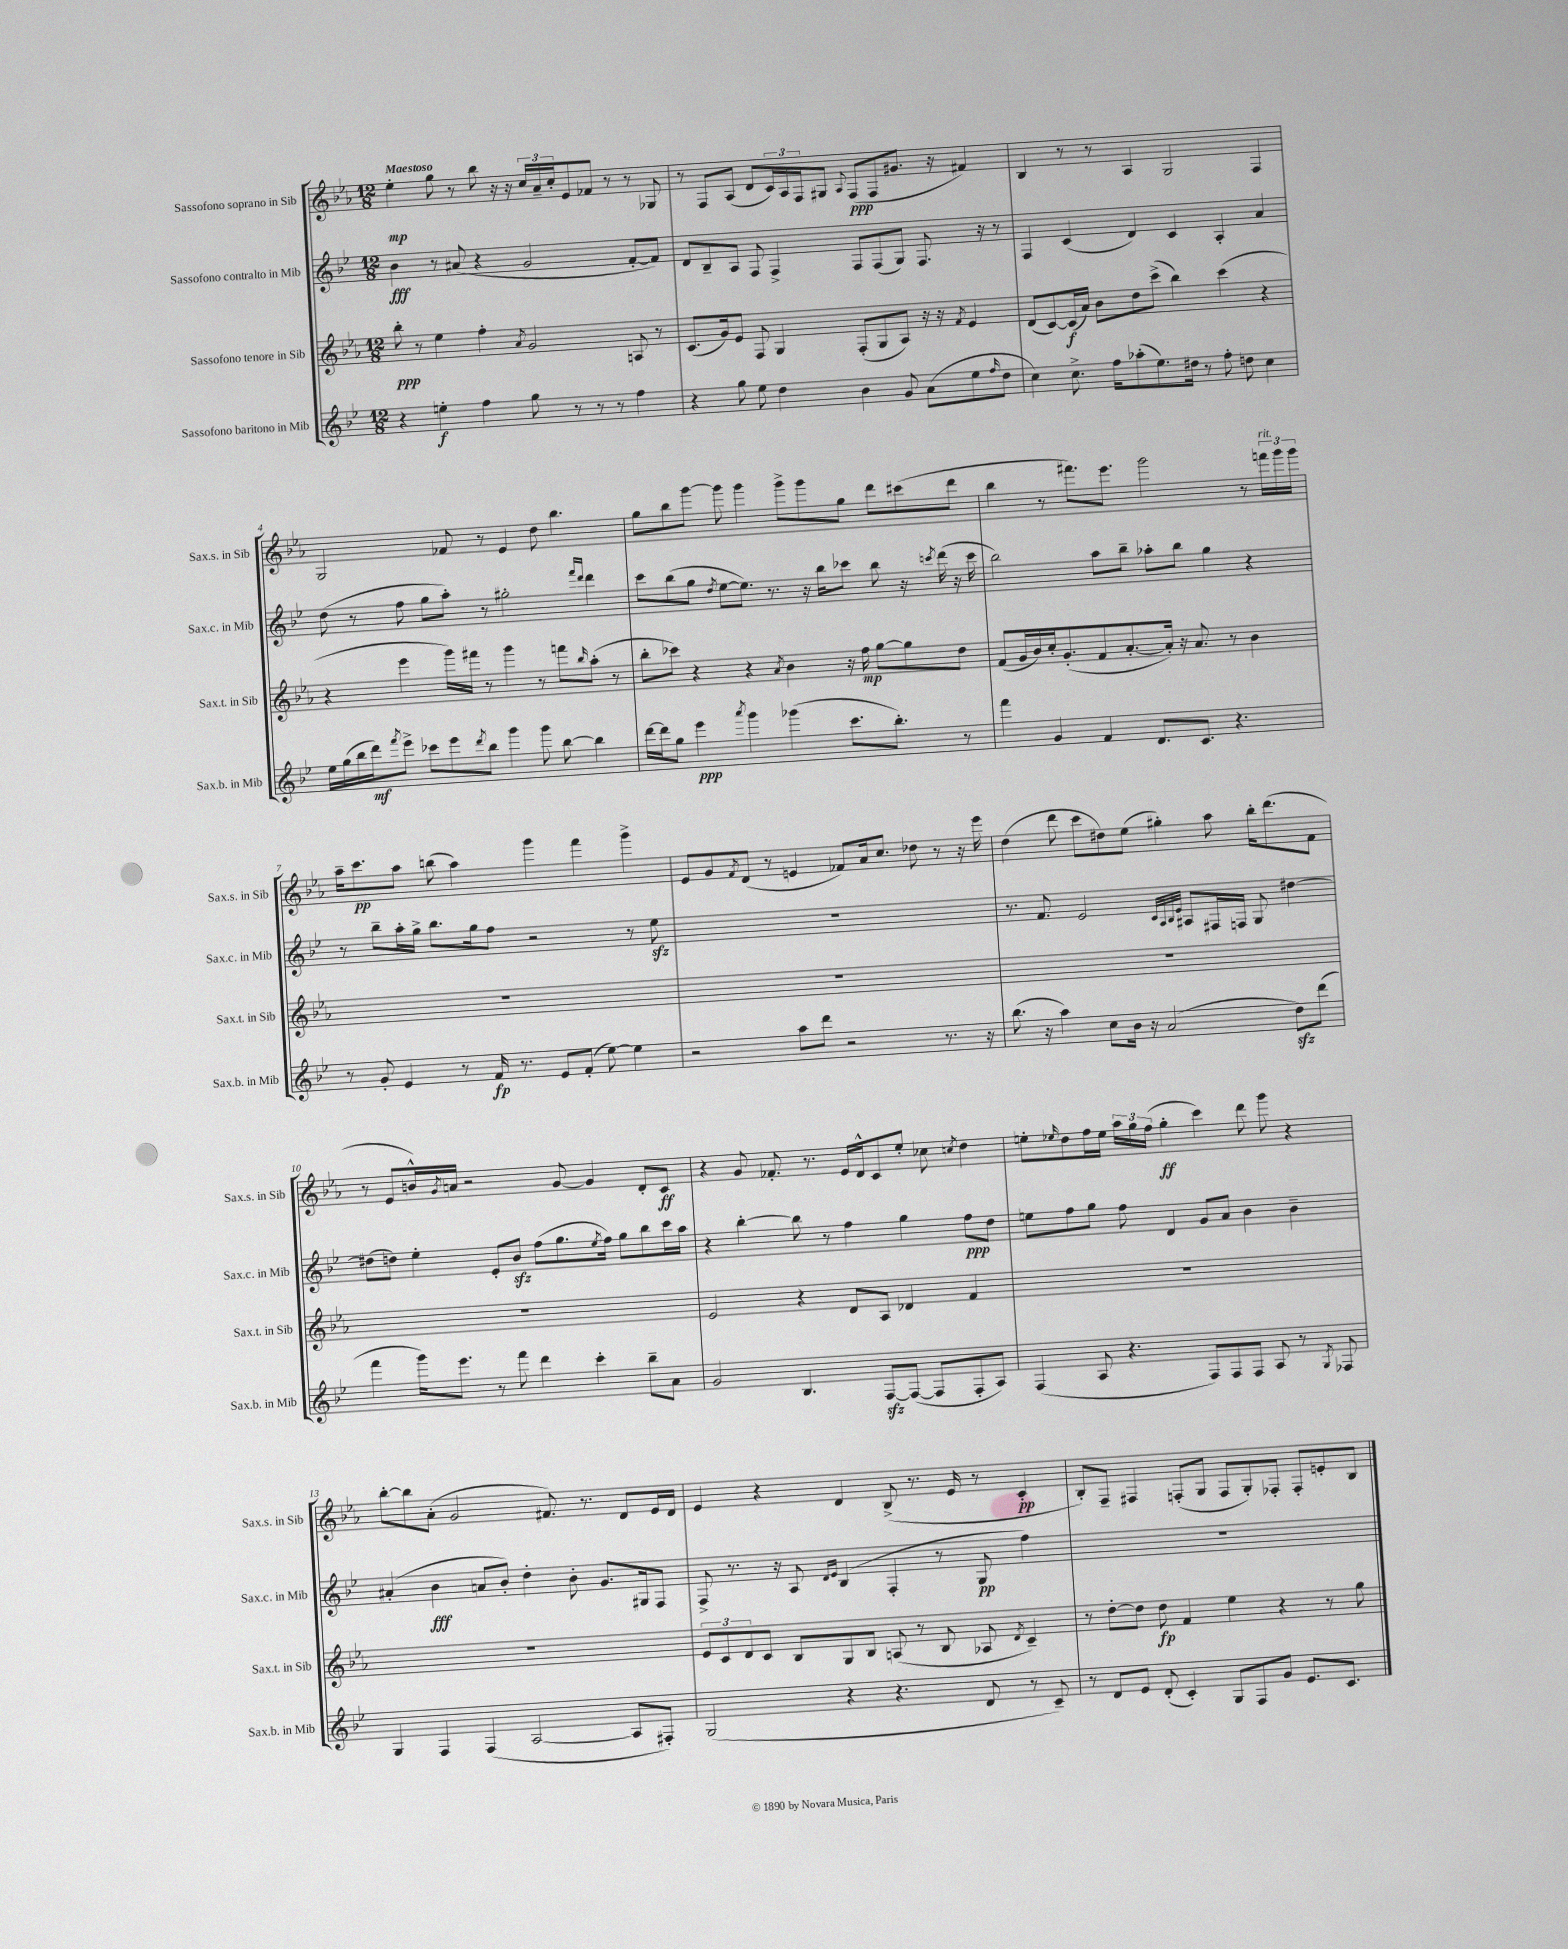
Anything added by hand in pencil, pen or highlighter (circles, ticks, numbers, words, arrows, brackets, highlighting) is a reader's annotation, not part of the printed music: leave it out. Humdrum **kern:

**kern	**kern	**kern	**kern
*staff4	*staff3	*staff2	*staff1
*clefG2	*clefG2	*clefG2	*clefG2
*k[b-e-]	*k[b-e-a-]	*k[b-e-]	*k[b-e-a-]
*M12/8	*M12/8	*M12/8	*M12/8
4r	8bb-'	4b-	4ee-'
.	8r	.	.
4ee'	4ee-	8r	8gg
.	.	(8a#	8r
4ff	4ff'	4r	8bb-
.	.	.	16r
.	.	.	16r
.	8qa-	.	.
8gg	2g	2g	24cc
.	.	.	24a-~
.	.	.	24cc'
8r	.	.	8e-
8r	.	.	8f-
8r	.	.	8r
4ff	8A	[8f'	8r
.	8r	8f])	8G-
=	=	=	=
4r	(8.c	8d	8r
.	.	8B-~	8F
.	16g)	.	.
8gg	8e-	8A	(8A-
8ee-	8F	8F	8d
4dd	4G	4F^	24c)
.	.	.	24A-
.	.	.	24F
.	.	.	8G#
.	.	.	8qqA-
4b-	(8F'	8F	(8F
.	8G	(8F	8F
8g	8A-)	8G)	8.g#
(8a	16r	8.F	.
.	16r	.	16r
.	8qf	.	.
8ee-	4e-	.	4f#)
.	.	16r	.
16qqff	.	.	.
8dd	.	8r	.
=	=	=	=
4cc)	(8d	4F	4B-
.	[8c)	.	.
8.cc^	(16c]	(4c	8r
.	16a-)	.	.
.	8b-	.	8r
16ff	.	.	.
(8aa-'	8dd	4d)	4A-
8.ee-)	(8ccc^	.	.
.	4bb-)	4c	2G
16dd#	.	.	.
8r	.	.	.
8ff'	(4ccc	4A'	.
8dd	.	.	.
4cc	4r	4a	4F
=	=	=	=
16ee-	4r	(8dd	2G
(16gg	.	.	.
16bb-	.	8r	.
16ddd)	.	.	.
8qfff	.	.	.
8eee-^	4eee-	8ff	.
8ccc-	.	8gg	.
8eee-	16ggg)	8aa')	8f-
.	16fff#	.	.
8qddd	.	.	.
8bb-	8r	8r	8r
4ggg	4ggg	2gg#'	4e-
8ggg	8r	.	8dd
[8bb-	8fff	.	4.bb-
.	.	16qqfff	.
.	16qqbb-	16qqddd	.
4bb-]	(8aa-'	4ddd	.
.	8r	.	.
=	=	=	=
[16ddd	8bb-'	8ccc	8gg
16ddd]	.	.	.
8gg	8ccc-)	(8bb-	8bb-
4eee-	4r	8gg	[8ggg
.	.	8qdd	.
.	.	[8ee-	8ggg]
8qaaa	.	.	.
4ggg	4r	8.ee-])	4ggg
.	.	8.r	.
.	8qa-	.	.
(4ggg-	4b-	.	8ggg^
.	.	16r	8ggg
.	.	16bb-	.
8.ccc	16r	8ccc-	8gg
.	16ff	.	.
.	[8gg	8bb-	8ddd
8.bb-')	.	.	.
.	8gg]	16r	(8ccc#
.	.	8qccc	.
.	.	(16ddd	.
8r	8dd	16r	8ddd
.	.	16ccc	.
=	=	=	=
4fff	(8f	2bb-)	4bb-
.	16g	.	.
.	16b-)	.	.
4g	16cc'	.	8r
.	(8.g'	.	.
.	.	.	8.fff#)
4f	8f	8aa	.
.	.	.	8.eee-
.	[8.a-'	8bb-~	.
8.d	.	8aa-'	2ggg
.	16a-'])	.	.
.	16r	8bb-	.
8.c	8.a-	.	.
.	.	4gg	.
4.r	8r	.	.
.	4b-	4r	8r
.	.	.	24fff
.	.	.	24ggg
.	.	.	24ggg
=	=	=	=
8r	1.r	8r	16aa-~
.	.	.	8.ccc
8g'	.	8bb-~	.
4e-	.	16aa'	8aa-
.	.	16gg^	.
.	.	8.bb-	(8bb
8r	.	.	4aa-)
.	.	16gg	.
16f	.	8ff	.
8.r	.	.	.
.	.	2r	4ggg
8e-	.	.	.
(8f'	.	.	4fff
[8ee-)	.	.	.
4ee-]	.	8r	4ggg^
.	.	8ee-	.
=	=	=	=
2r	1.r	1.r	8e-
.	.	.	8g
.	.	.	8qf
.	.	.	(8d
.	.	.	8r
8aa	.	.	4e
8ddd	.	.	.
2r	.	.	8f-)
.	.	.	16a-
.	.	.	8.cc
.	.	.	8dd-
8.r	.	.	8r
.	.	.	16r
16r	.	.	16eee-
=	=	=	=
(8.bb-	1.r	8.r	(4dd
16r	.	8.f	.
4aa)	.	.	8ddd
.	.	2e-	8ccc
8cc	.	.	8dd#)
16b-	.	.	(8ee-
16r	.	.	.
(2a	.	.	4gg#')
.	.	32qqc	.
.	.	32qqA	.
.	.	32qqB-	.
.	.	32qqe-	.
.	.	8A#	.
.	.	16F#	8aa-
.	.	16F	.
.	.	8G	16bb-'
.	.	.	(8.ddd
8dd)	.	[4dd#	.
(8ddd	.	.	8f
=	=	=	=
4fff	1.r	(8dd#]	8r
.	.	8dd)	8e-
16ggg)	.	4ee-'	16b^^)
.	.	.	8qg
8.eee-	.	.	16a
.	.	.	2r
8r	.	8e-'	.
8fff	.	8b-	.
4ddd	.	(8ff	.
.	.	8.gg	[8g
4ccc'	.	.	4g]
.	.	8qee-	.
.	.	16ff)	.
.	.	8gg	.
8bb-~	.	8bb-	8d'
8a	.	16ccc	8c
.	.	16aa	.
=	=	=	=
2g	2e-	4r	4r
.	.	[4bb-'	8g
.	.	.	8.f-'
4.B-	4r	8bb-]	.
.	.	.	8.r
.	.	8r	.
.	8d	4ff	16e-
.	.	.	16d^^
[8F	8A-	.	8c
(8F_	4d-	4gg	8ee-'
8F]	.	.	8cc-
.	.	.	8qcc
8F'	4f	8ff	4dd
8A)	.	8dd	.
=	=	=	=
(4F	1.r	8ee	8ee'
.	.	.	16qqee-
.	.	8ff	8dd
8A	.	8gg	16ff
.	.	.	16ee-
4.r	.	8ff	24aa-
.	.	.	24gg
.	.	.	(24ff
.	.	4d	4gg'
8F)	.	8g	4ccc)
8F	.	8a	.
8F	.	4b-	8ddd
8A	.	.	8ggg
8r	.	4b-~	4r
8qG	.	.	.
8F-	.	.	.
=	=	=	=
4G	1.r	(4a#'	[8bb-'
.	.	.	8bb-]
4F	.	4b-	(8a-'
.	.	.	2g
(4F	.	8a	.
.	.	8b-')	.
[2A	.	4dd'	.
.	.	.	8.f#)
.	.	8b-'	.
.	.	.	8.r
.	.	8.g	.
8A]	.	.	8d
.	.	16G#	.
8F#')	.	8F	16e-
.	.	.	16d
=	=	=	=
(2G	12e-	8F^	4e-
.	12c	.	.
.	.	8.r	.
.	12d	.	.
.	8c	.	4r
.	.	16r	.
.	8B-	8A	.
.	.	16qqd	.
.	.	16qqe-	.
4r	8G	(4B-	4d
.	8B-	.	.
4.r	(8A	4F'	(8B-^
.	8r	.	8.r
.	8B-	8r	.
.	.	.	16e-
8d	8A-	8G	8r
.	8qd	.	.
8r	4c~)	4ff)	4c'
8c~)	.	.	.
=	=	=	=
8r	8r	1.r	8B-')
8d	[8dd'	.	8F~
8e-	8dd]	.	4F#
(8d'	8dd	.	.
4c')	4f	.	(8F'
.	.	.	8G
8G	4ee-	.	8F
8F	.	.	8G')
8g	4r	.	8F-'
8.e-	.	.	8F-'
.	8r	.	8e'
8.c	.	.	.
.	8gg	.	8B-
==	==	==	==
*-	*-	*-	*-
